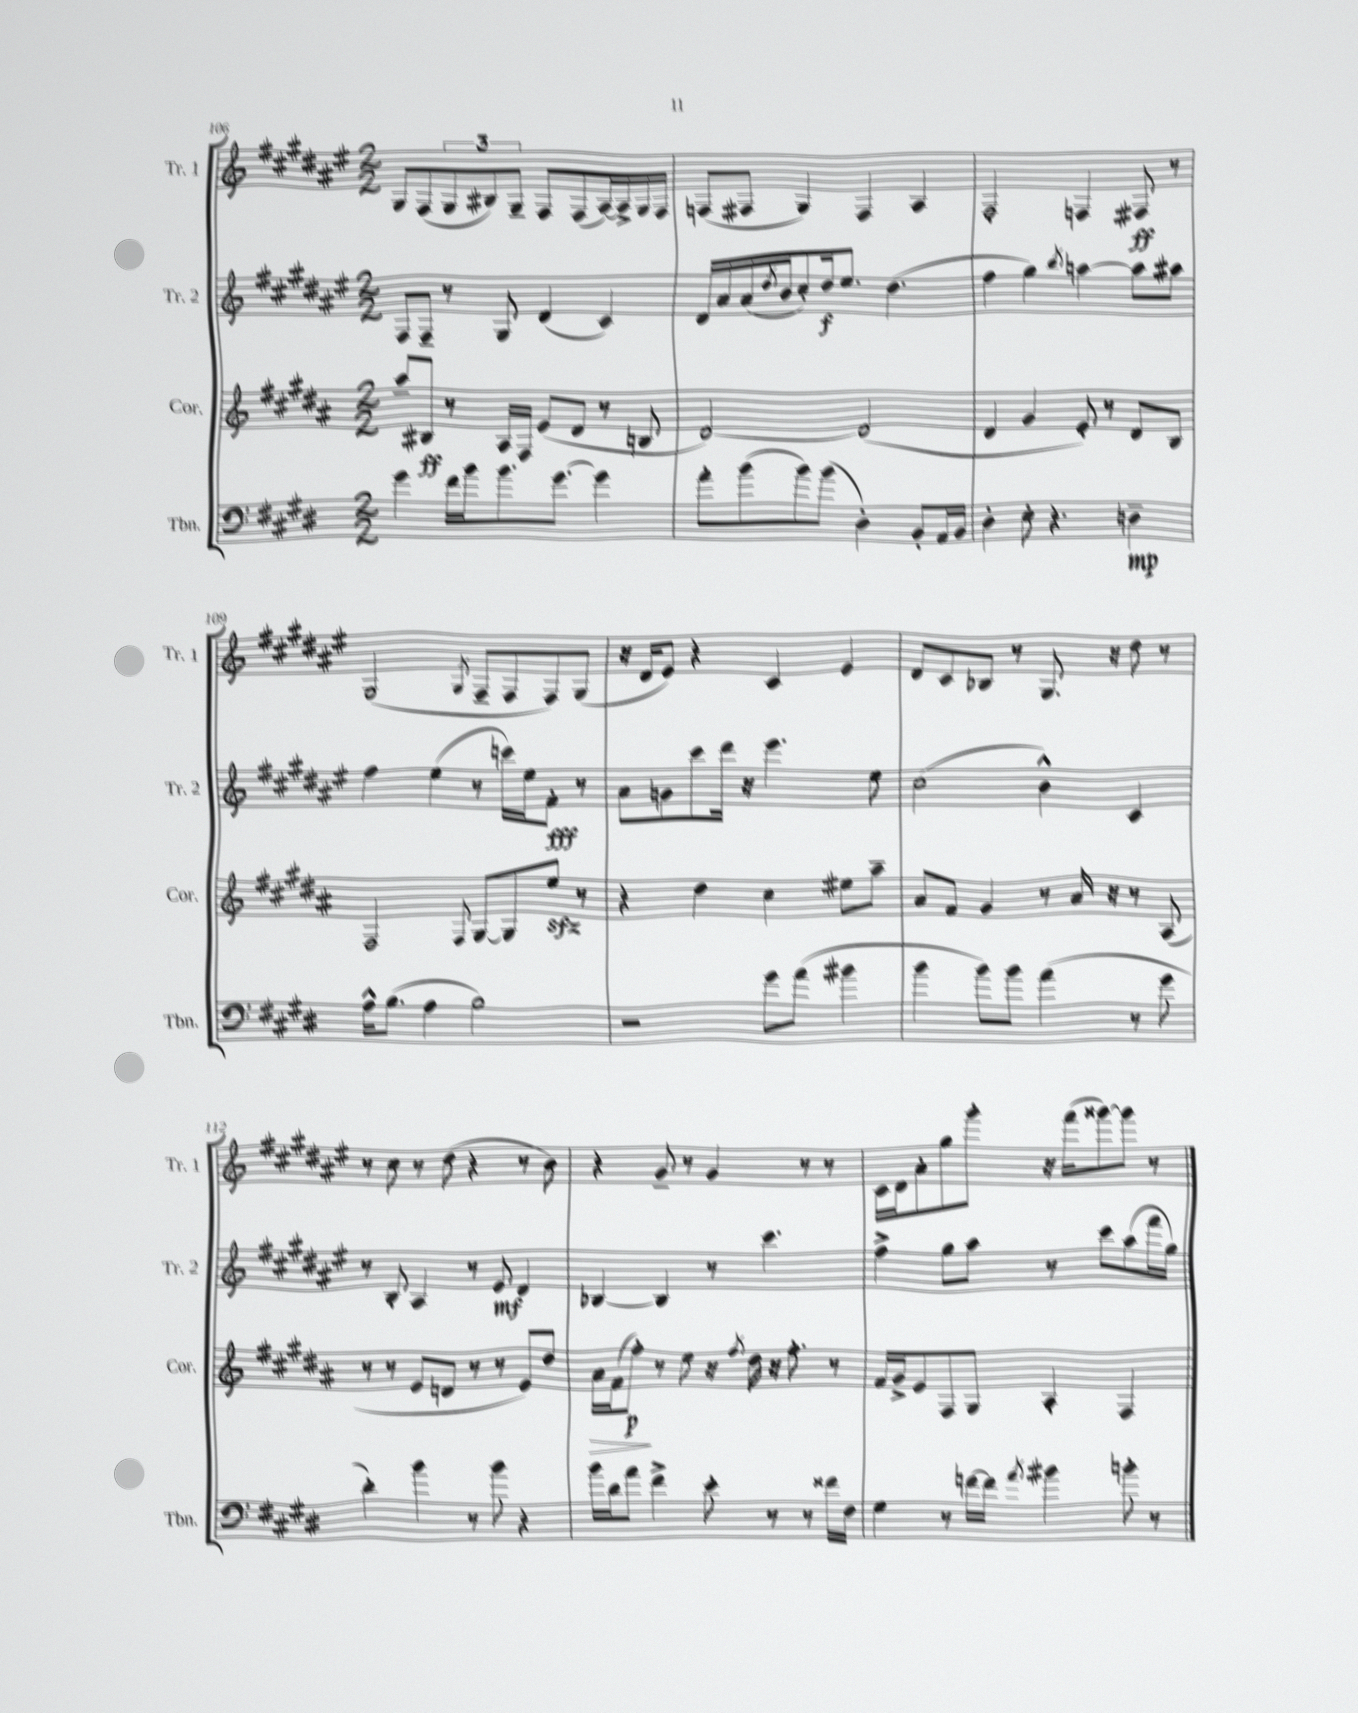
<<
\new StaffGroup <<
\new Staff = "s0" \with { instrumentName = "Tr. 1" shortInstrumentName = "Tr. 1" } {
    \clef treble \key fis \major \numericTimeSignature \time 2/2
    gis8 fis8( \tuplet 3/2 { gis8 bis8) gis8-- } fis8 fis8( ais16~) ais16-> gis16 fis16 |
    f8( fis8 gis4) fis4 ais4 |
    fis2-. f4 fis8\ff r8 |
    gis2( \acciaccatura { gis8 } fis8-- fis8 fis8) gis8( |
    r16 dis'16 eis'8) r4 cis'4 eis'4 |
    dis'8 cis'8 bes8 r8 gis8. r16 dis''8 r8 |
    r8 cis''8 r8 dis''8( r4 r8 b'8) |
    r4 gis'8-- r8 gis'4 r8 r8 |
    cis'16 dis'16 ais'8-. gis''8 gis'''8-. r16 fis'''16( gisis'''8~) gisis'''8 r8 \bar "|." |
}
\new Staff = "s1" \with { instrumentName = "Tr. 2" shortInstrumentName = "Tr. 2" } {
    \clef treble \key fis \major \numericTimeSignature \time 2/2
    fis8 fis8-- r8 gis8 dis'4( cis'4) |
    dis'16 ais'16 ais'16( \acciaccatura { dis''8 } b'16 cis''8-.) dis''16\f eis''8. dis''4.( |
    fis''4 gis''4) \acciaccatura { b''8 } a''4~ a''8 ais''8 |
    fis''4 eis''4( r8 c'''16) eis''16 fis'8-.\fff r8 |
    ais'8 g'8 cis'''8 dis'''16 r16 eis'''4. eis''8 |
    cis''2( b'4-^) cis'4 |
    r8 b8-. ais4 r8 eis'8\mf dis'4 |
    bes4~ bes4 r8 cis'''4. |
    fis''4-> gis''8 ais''8 r8 cis'''8 ais''8( fis'''16 gis''16) \bar "|." |
}
\new Staff = "s2" \with { instrumentName = "Cor." shortInstrumentName = "Cor." } {
    \clef treble \key b \major \numericTimeSignature \time 2/2
    ais''8-- bis8\ff r8 ais16 fis16 e'8( dis'8 r8 b8 |
    dis'2~) dis'2( |
    dis'4 gis'4 e'8-.) r8 dis'8 b8 |
    fis2 \appoggiatura { fis8 } gis8~ gis8 e''8\sfz r8 |
    r4 dis''4 cis''4 eis''8 ais''8-- |
    ais'8 fis'8 gis'4 r8 ais'16 r16 r8 ais8( |
    r8 r8 e'8 d'8 r8 r8 e'8) dis''8 |
    ais'16\> fis'16( fis''8-.\p\!) r8 e''8 r16 \acciaccatura { fis''8 } dis''16 r16 fis''8.-. r8 |
    fis'16 gis'16-> e'8 fis8 gis8 ais4-. fis4 \bar "|." |
}
\new Staff = "s3" \with { instrumentName = "Tbn." shortInstrumentName = "Tbn." } {
    \clef bass \key e \major \numericTimeSignature \time 2/2
    gis'4 fis'16 b'16 b'8. gis'8.~ gis'4 |
    a'8-. b'8( b'8) b'8( dis4-.) b,8-. a,16 b,16 |
    dis4-. e8-. r4. d4--\mp |
    a16-^ b8.( a4 b2) |
    r2 gis'8 a'8( bis'4 |
    b'4 b'8) b'8 a'4( r8 gis'8 |
    dis'4-.) b'4 r8 b'8 r4 |
    b'16 dis'16 a'8 fis'4-> e'8-. r8 r8 fisis'16 fis16 |
    gis4 r8 f'16~ f'16 \acciaccatura { a'8 } bis'4 b'8-. r8 \bar "|." |
}
>>
>>
\layout { \context { \Score currentBarNumber = #106 } }
